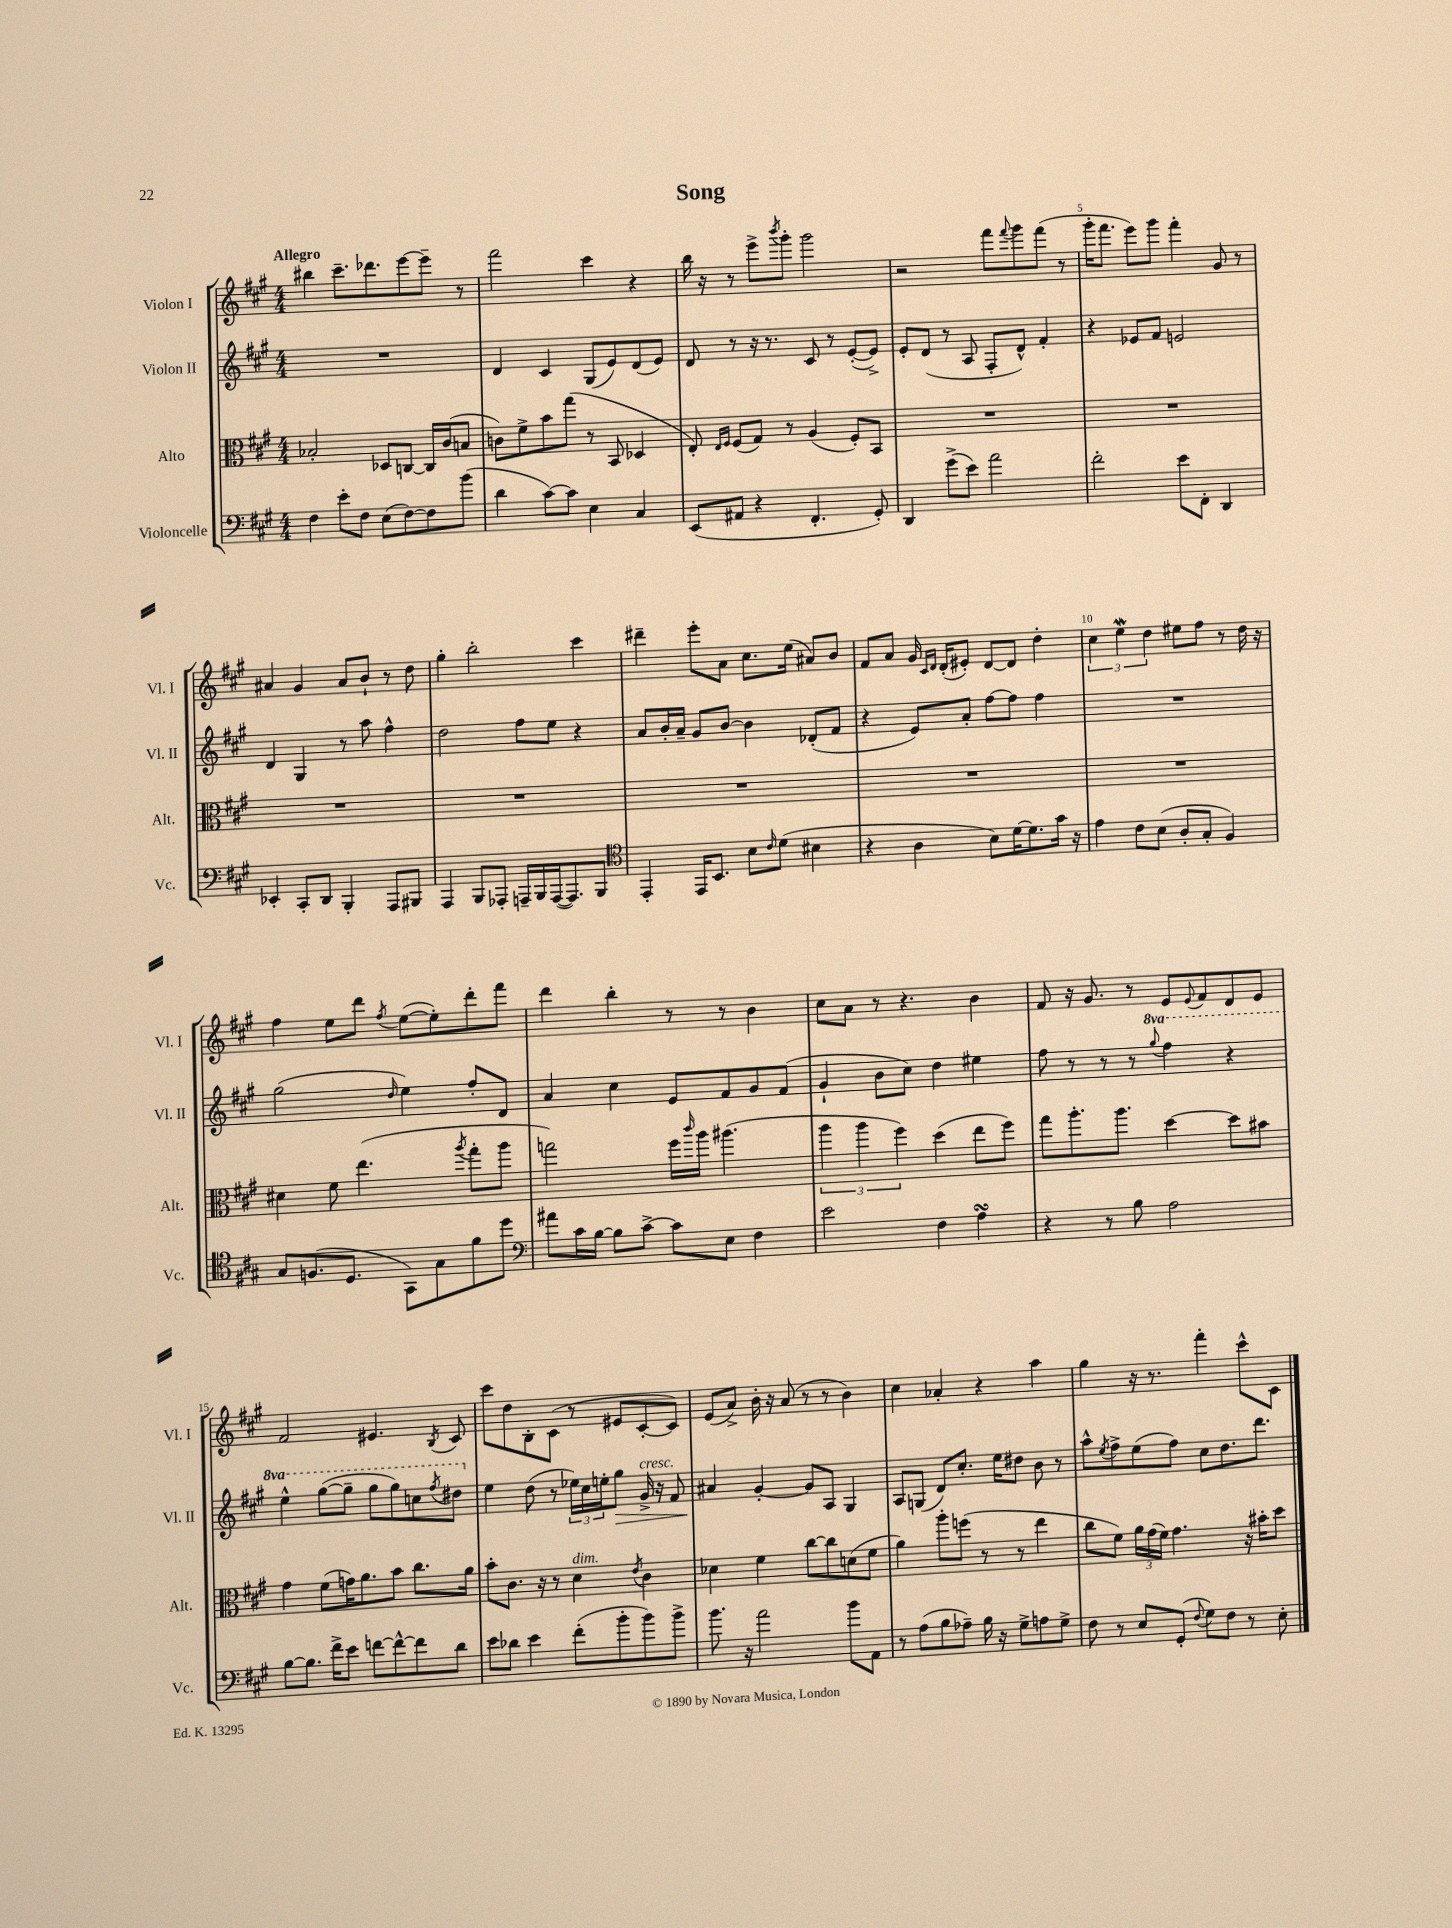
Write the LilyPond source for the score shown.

\header { title = "Song" }
<<
\new StaffGroup <<
\new Staff = "s0" \with { instrumentName = "Violon I" shortInstrumentName = "Vl. I" } {
    \clef treble \key a \major \numericTimeSignature \time 4/4 \tempo "Allegro"
    bis''4 cis'''8.-- des'''8. e'''8~ e'''8-- r8 |
    fis'''2 cis'''4 r4 |
    b''16 r16 r8 e'''8-> \acciaccatura { b'''8 } gis'''8-. gis'''2 |
    r2 fis'''8 \appoggiatura { fis'''8 } gis'''8 fis'''8( r8 |
    gis'''16-. fis'''8. e'''8) gis'''8 fis'''4-. gis'8 r8 |
    ais'4 gis'4 ais'8 b'8-! r8 d''8 |
    gis''4-. b''2-. cis'''4 |
    dis'''4-- e'''8-. a'8 cis''8. e''16( ais'8) b'8 |
    fis'8 a'8 gis'16 \grace { cis'16 d'16 } d'16-.( eis'8-.) d'8~ d'8 d''4-. |
    \tuplet 3/2 { cis''4 e''4\mordent d''4 } eis''8 fis''8 r8 d''16 r16 |
    fis''4 e''8 d'''8 \acciaccatura { fis''8 } e''8~( e''8-.) d'''8-. fis'''8 |
    d'''4 b''4-. r8 r8 b'4 |
    cis''8 a'8 r8 r4. b'4 |
    fis'8 r16 gis'8. r8 e'8 \appoggiatura { e'8 } fis'8 d'8 e'8 |
    fis'2 eis'4. \acciaccatura { b8 } cis'8 |
    cis'''8 d''8 b8-. cis'8( r8 eis'8 cis'8~-. cis'8) |
    e'8( a'8->) b'16-. r16 a'8( r8 r8 b'4) |
    cis''4 aes'4-. r4 a''4 |
    gis''4 r16 r8. fis'''4-. cis'''8-^ cis'8 \bar "|." |
}
\new Staff = "s1" \with { instrumentName = "Violon II" shortInstrumentName = "Vl. II" } {
    \clef treble \key a \major \numericTimeSignature \time 4/4 \set Staff.ottavationMarkups = #ottavation-simple-ordinals
    R1 |
    d'4 cis'4 gis8( e'8) d'8( e'8) |
    d'8 r8 r16 r8. cis'8 r8 e'8~-.( e'8->) |
    e'8-. d'8( r8 a8 fis8-. d'8-^) fis'4-. |
    r4 ees'8 fis'8 e'2 |
    d'4 gis4 r8 a''8 fis''4-^ |
    d''2 fis''8 e''8 r4 |
    a'8 b'16-. a'16-- gis'8 b'8~ b'4 des'8-.( fis'8 |
    r4 e'8) a'8-. fis''8~ fis''8 fis''4 |
    R1 |
    gis''2( \grace { d''16 } e''4) fis''8-. d'8 |
    a'4 cis''4 e'8 fis'8 gis'8 fis'8( |
    gis'4-! b'8 cis''8) d''4 eis''4 |
    fis''8 r8 r8 r8 \ottava #1 \appoggiatura { gis'''8 } fis'''4 r4 |
    e'''4-^ gis'''8~( gis'''8-- gis'''8 gis'''8) c'''8 \acciaccatura { fis'''8 } dis'''8 \ottava #0 |
    e''4 d''8( r8 \tuplet 3/2 { ees''16) cis''16 e''16-. } gis''8\> gis'16->^\markup { \italic "cresc." } r16 fis'8 |
    ais'4\! gis'4~-. gis'8 a8 gis4 |
    a8 g8( d'8) cis''8.-. e''16 dis''8 b'8 r8 |
    a''8-^ \acciaccatura { e''8 } fis''8-> e''8( fis''8) cis''8 d''8. d'''8. \bar "|." |
}
\new Staff = "s2" \with { instrumentName = "Alto" shortInstrumentName = "Alt." } {
    \clef alto \key a \major \numericTimeSignature \time 4/4
    bes2-. des8 c8~ c16 cis'16( b8 |
    c'8) fis'8-> b'8 gis''8( r8 b,8 des4 |
    e8-.) \grace { e16 fis16 } fis8( gis8) r8 a4( fis8-.) b,8 |
    R1 |
    R1 |
    R1 |
    R1 |
    R1 |
    R1 |
    R1 |
    dis'4 fis'8 e''4.( \acciaccatura { a''8 } gis''8-. a''8 |
    g''2) fis''16 \grace { cis'''16 } a''16 ais''4.( |
    \tuplet 3/2 { a''4 a''4 fis''4) } d''4( e''8 fis''8) |
    gis''8 a''8.-. a''8. d''4~ d''8 bis'8 |
    gis'4 fis'8( g'16) a'8. b'8 cis''8. a'16 |
    b'8-. cis'8. r16 r8 d'4^\markup { \italic "dim." } \acciaccatura { e'8 } cis'4 |
    des'4 fis'4 cis''8~ cis''8 d'8( fis'8 |
    a'4) a''8-. f''8( r8 r8 e''4 |
    cis''8 fis'8) \tuplet 3/2 { a'16 gis'16( fis'16) } gis'4. r16 bis'16-. d''8 \bar "|." |
}
\new Staff = "s3" \with { instrumentName = "Violoncelle" shortInstrumentName = "Vc." } {
    \clef bass \key a \major \numericTimeSignature \time 4/4
    fis4 e'8-. fis8 e8( fis8~) fis8 b'8( |
    d'4 cis'8~) cis'8 e4 cis4 |
    e,8( ais,8 r4 fis,4.-. gis,8-.) |
    d,4 gis'8->( e'8) a'2 |
    fis'2-. e'8 fis,8-. d,4 |
    ees,4-. cis,8-. d,8 b,,4-. a,,8 bis,,8 |
    a,,4 b,,8 aes,,8-. a,,16-- b,,16 a,,16~( a,,8.) b,,8 |
    \clef tenor e,4-. e,16 b,8. b8 \grace { cis'16 } d'8( bis4 |
    r4 a4 b8) d'16~ d'8. gis'16 r16 |
    e'4 cis'8 b8( a8-. gis8-. fis4) |
    gis8 f8.( d8. gis,8) gis8 fis'8 d''8 |
    \clef bass ais'8 cis'16 b16~ b8 cis'8~-> cis'8 e8 fis4 |
    e'2 fis4 a4\turn |
    r4 r8 b8 a2 |
    b8~ b8. fis'16-> e'8 f'8~ f'8~-^ f'8 d'8 |
    e'8 des'8 e'4 fis'8-.( b'8-. b'8) b'8-> |
    b'8. r16 a'2 b'8 a,8 |
    r8 a8( b8 aes8--) b16 r16 gis8-> a8 gis8-> |
    fis8 r8 e8 gis,8-.( \appoggiatura { fis8 } gis8) fis8 r8 e8-. \bar "|." |
}
>>
>>
\layout { \context { \Score \override BarNumber.break-visibility = ##(#f #t #t) barNumberVisibility = #(every-nth-bar-number-visible 5) } }
